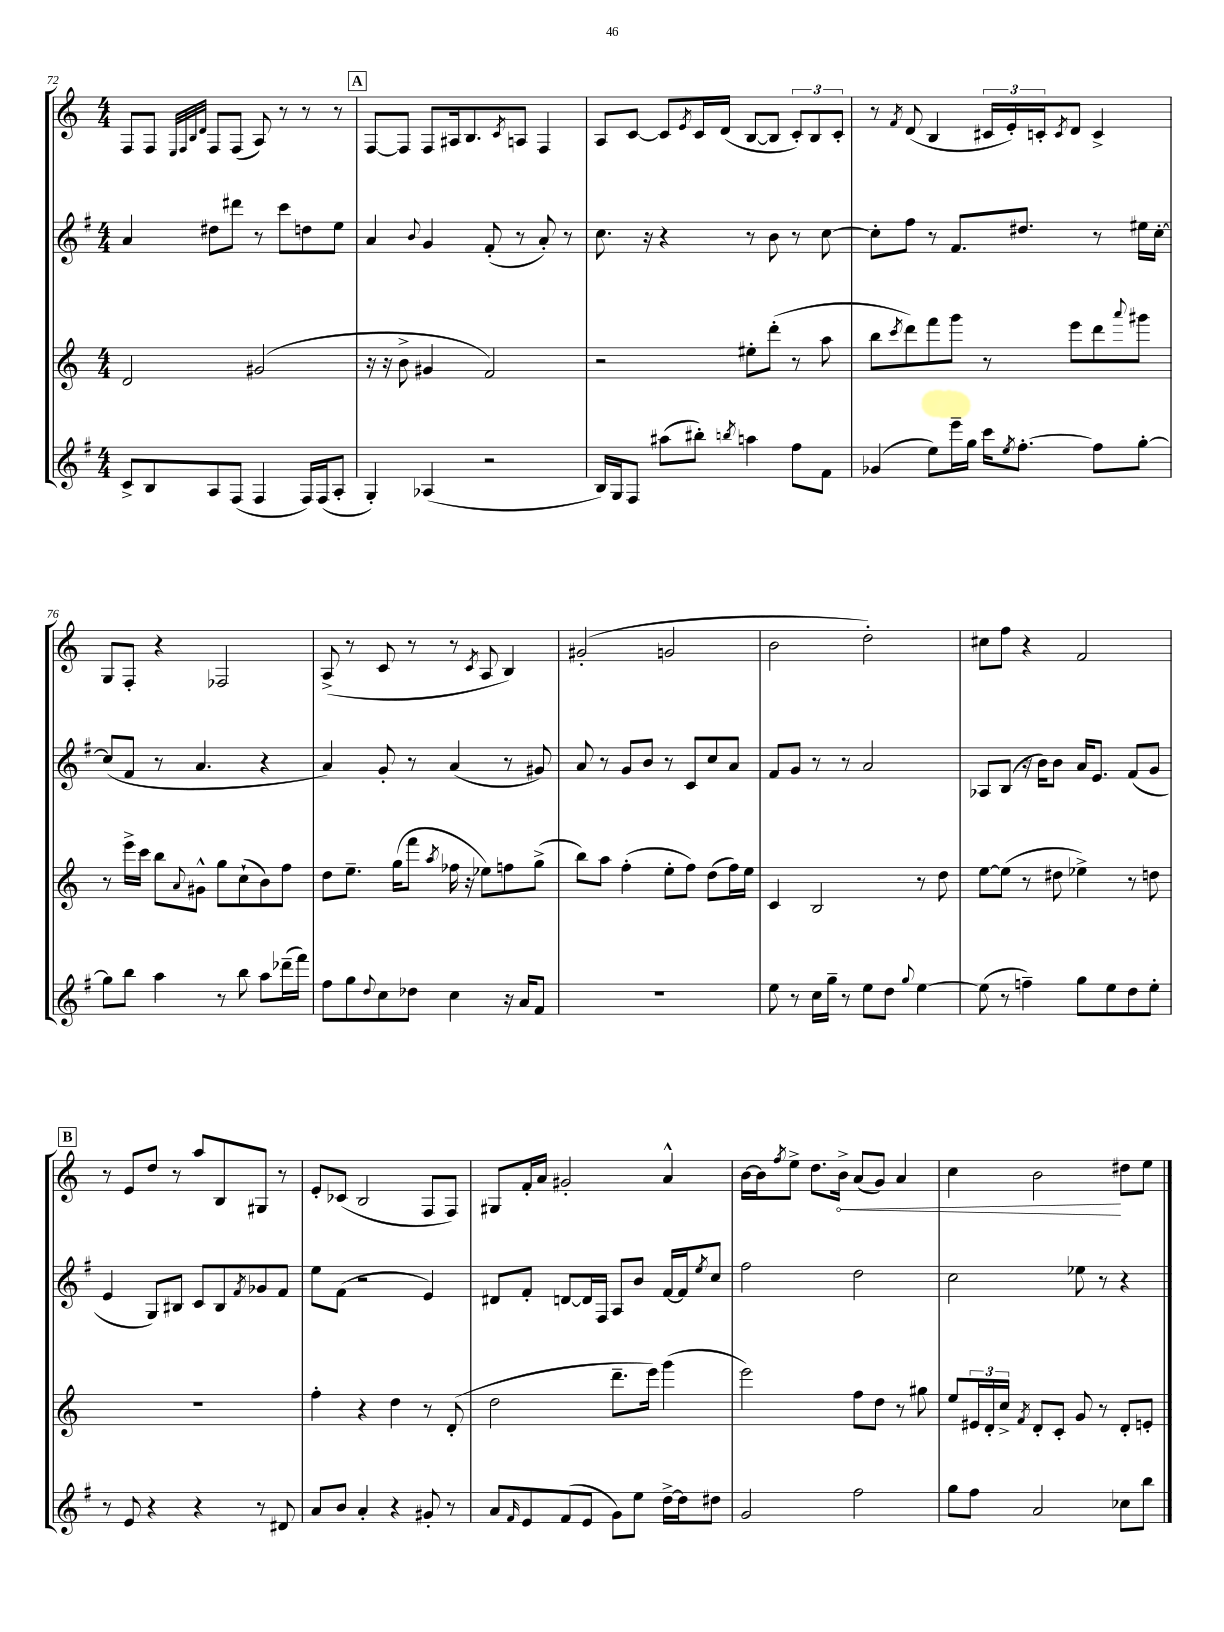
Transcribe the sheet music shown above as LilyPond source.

<<
\new StaffGroup <<
\new Staff = "s0" {
    \clef treble \key c \major \numericTimeSignature \time 4/4
    f8 f8 \grace { e32 f32 b32 d'32 } f8 f8( a8) r8 r8 r8 |
    \mark \markup { \box "A" } f8~ f8 f8 ais16 b8. \acciaccatura { c'8 } a8 f4 |
    a8 c'8~ c'8 \acciaccatura { e'8 } c'16 d'16( b8~ b8 \tuplet 3/2 { c'8-.) b8 c'8-. } |
    r8 \acciaccatura { f'8 } d'8( b4 \tuplet 3/2 { cis'16 e'16-.) c'16-. } \acciaccatura { c'8 } d'8 c'4-> |
    g8 f8-. r4 fes2 |
    a8->( r8 c'8 r8 r8 \acciaccatura { c'8 } a8 b4) |
    gis'2-.( g'2 |
    b'2 d''2-.) |
    cis''8 f''8 r4 f'2 |
    \mark \markup { \box "B" } r8 e'8 d''8 r8 a''8 b8 gis8 r8 |
    e'8-. ces'8( b2 f8 f8) |
    gis8 f'16-. a'16 gis'2-. a'4-^ |
    b'16~ b'16 \acciaccatura { f''8 } e''8-> d''8. \once \override Hairpin.circled-tip = ##t b'16->\< a'8( g'8) a'4 |
    c''4 b'2\! dis''8 e''8 \bar "|." |
}
\new Staff = "s1" {
    \clef treble \key g \major \numericTimeSignature \time 4/4
    a'4 dis''8 dis'''8 r8 c'''8 d''8 e''8 |
    \mark \markup { \box "A" } a'4 \appoggiatura { b'8 } g'4 fis'8-.( r8 a'8-.) r8 |
    c''8. r16 r4 r8 b'8 r8 c''8~ |
    c''8-. fis''8 r8 fis'8. dis''8. r8 eis''16 c''16~-. |
    c''8( fis'8 r8 a'4. r4 |
    a'4) g'8-. r8 a'4( r8 gis'8) |
    a'8 r8 g'8 b'8 r8 c'8 c''8 a'8 |
    fis'8 g'8 r8 r8 a'2 |
    aes8 b8( r16 b'16) b'8 a'16 e'8. fis'8( g'8 |
    \mark \markup { \box "B" } e'4 g8) bis8 c'8 bis8 \acciaccatura { fis'8 } ges'8 fis'8 |
    e''8 fis'8( r2 e'4) |
    dis'8 fis'8-. d'8~ d'16 fis16 a8 b'8 fis'16~ fis'16 \acciaccatura { e''8 } c''8 |
    fis''2 d''2 |
    c''2 ees''8 r8 r4 \bar "|." |
}
\new Staff = "s2" {
    \clef treble \key c \major \numericTimeSignature \time 4/4
    d'2 gis'2( |
    \mark \markup { \box "A" } r16 r16 b'8-> gis'4 f'2) |
    r2 eis''8-. d'''8-.( r8 a''8 |
    b''8 \acciaccatura { c'''8 } d'''8) f'''8 g'''8 r8 e'''8 d'''8 \appoggiatura { a'''8 } gis'''8 |
    r8 e'''16-> c'''16 b''8 \appoggiatura { a'8 } gis'8-^ g''8 c''8-!( b'8) f''8 |
    d''8 e''8.-- g''16( f'''8 \acciaccatura { a''8 } fes''16 r16 ees''8) f''8 g''8->( |
    b''8) a''8 f''4-.( e''8-. f''8) d''8( f''16) e''16 |
    c'4 b2 r8 d''8 |
    e''8~ e''8( r8 dis''8 ees''4->) r8 d''8 |
    \mark \markup { \box "B" } R1 |
    f''4-. r4 d''4 r8 d'8-.( |
    d''2 d'''8.-- e'''16) g'''4( |
    e'''2) f''8 d''8 r8 gis''8 |
    e''8 \tuplet 3/2 { eis'16 d'16-. c''16-> } \acciaccatura { f'8 } d'8-. c'8-. g'8 r8 d'8-. e'8-. \bar "|." |
}
\new Staff = "s3" {
    \clef treble \key g \major \numericTimeSignature \time 4/4
    c'8-> b8 a8 fis8( fis4 fis16) fis16( a8-. |
    \mark \markup { \box "A" } g4-.) aes4( r2 |
    b16) g16 fis8 ais''8( bis''8-.) \acciaccatura { b''8 } a''4 fis''8 fis'8 |
    ges'4( e''8) e'''16-- g''16 c'''16 \acciaccatura { e''8 } fis''8.~-. fis''8 g''8~-. |
    g''8 b''8 a''4 r8 b''8 a''8 des'''16--( fis'''16) |
    fis''8 g''8 \appoggiatura { d''8 } c''8 des''8 c''4 r16 a'16 fis'8 |
    R1 |
    e''8 r8 c''16 g''16-- r8 e''8 d''8 \appoggiatura { g''8 } e''4~ |
    e''8( r8 f''4--) g''8 e''8 d''8 e''8-. |
    \mark \markup { \box "B" } r8 e'8 r4 r4 r8 dis'8 |
    a'8 b'8 a'4-. r4 gis'8-. r8 |
    a'8 \grace { fis'16 } e'8 fis'8( e'8 g'8) e''8 d''16~-> d''16 dis''8 |
    g'2 fis''2 |
    g''8 fis''8 a'2 ces''8 b''8 \bar "|." |
}
>>
>>
\layout { \context { \Score currentBarNumber = #72 } }
